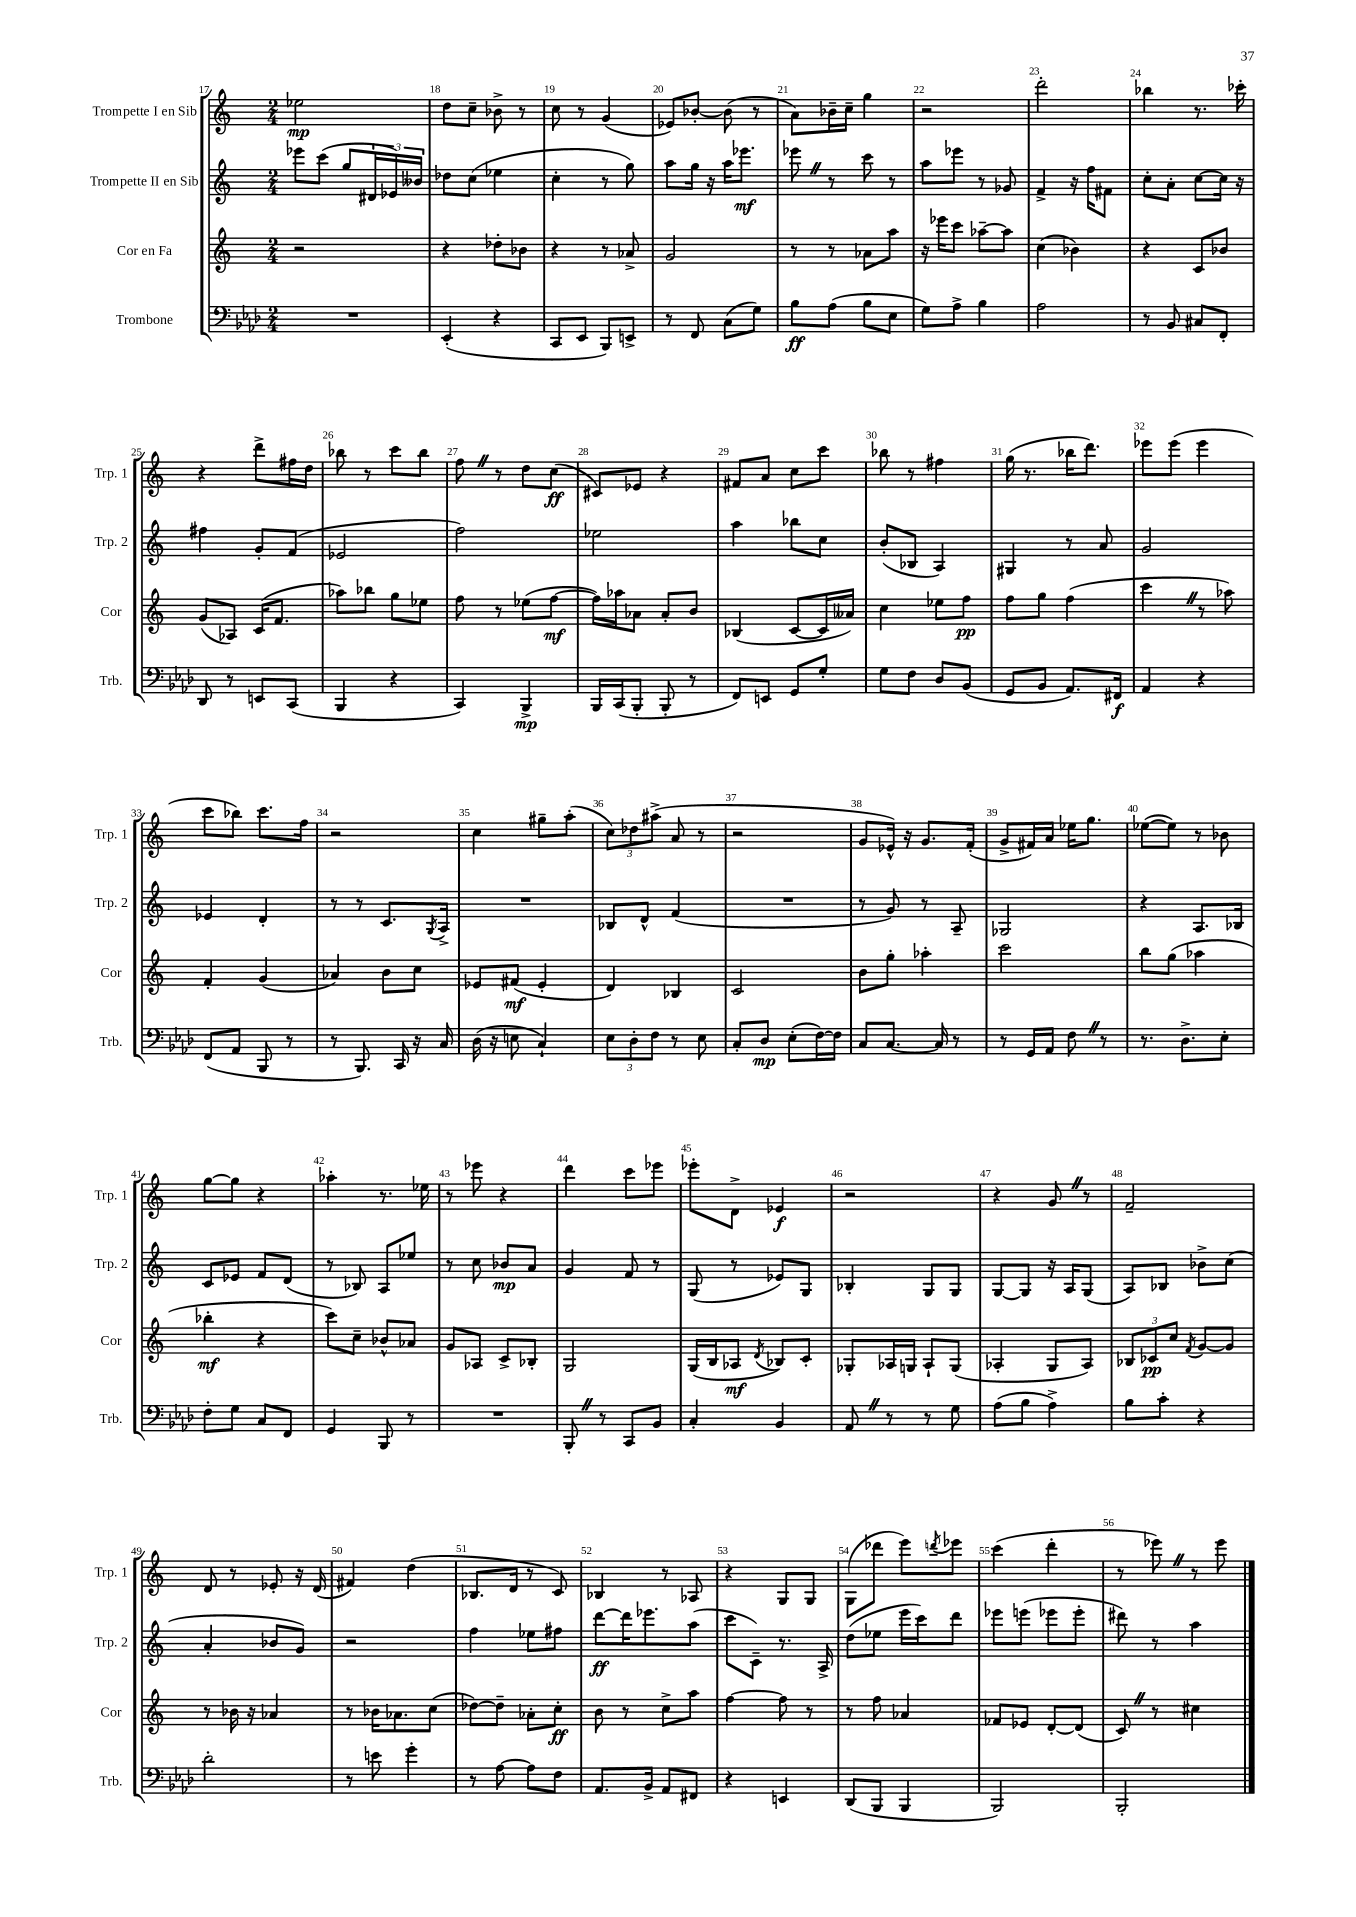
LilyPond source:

<<
\new StaffGroup <<
\new Staff = "s0" \with { instrumentName = "Trompette I en Sib" shortInstrumentName = "Trp. 1" } {
    \clef treble \key c \major \numericTimeSignature \time 2/4
    ees''2\mp |
    d''8 c''8-- bes'8-> r8 |
    c''8 r8 g'4( |
    ees'8) bes'8~-. bes'8( r8 |
    a'8) bes'16-- c''16-- g''4 |
    r2 |
    d'''2-. |
    bes''4 r8. ces'''16-. |
    r4 d'''8-> fis''16 d''16 |
    bes''8 r8 c'''8 bes''8 |
    f''8 \once \override BreathingSign.text = \markup { \musicglyph "scripts.caesura.straight" } \breathe r8 d''8 c''8\ff( |
    cis'8) ees'8 r4 |
    fis'8 a'8 c''8 c'''8 |
    bes''8 r8 fis''4 |
    g''16( r8. bes''16 d'''8.) |
    ees'''8 ees'''8( ees'''4 |
    c'''8 bes''8) c'''8. f''16 |
    r2 |
    c''4 gis''8-- a''8-.( |
    \tuplet 3/2 { c''8) des''8 ais''8->( } a'8 r8 |
    r2 |
    g'8 ees'16-^) r16 g'8. f'16-.( |
    g'8-> fis'16) a'16 ees''16 g''8. |
    ees''8~( ees''8) r8 bes'8 |
    g''8~ g''8 r4 |
    aes''4-. r8. ees''16 |
    r8 ees'''8 r4 |
    d'''4 c'''8 ees'''8 |
    ees'''8-. d'8-> ees'4\f |
    r2 |
    r4 g'8 \once \override BreathingSign.text = \markup { \musicglyph "scripts.caesura.straight" } \breathe r8 |
    f'2-- |
    d'8 r8 ees'8-. r16 d'16( |
    fis'4) d''4( |
    bes8. d'16 r8 c'8) |
    bes4 r8 aes8 |
    r4 g8 g8 |
    g8( des'''8 e'''8) \acciaccatura { d'''8 } ees'''8 |
    c'''4( d'''4-. |
    r8 ees'''8) \once \override BreathingSign.text = \markup { \musicglyph "scripts.caesura.straight" } \breathe r8 ees'''8 \bar "|." |
}
\new Staff = "s1" \with { instrumentName = "Trompette II en Sib" shortInstrumentName = "Trp. 2" } {
    \clef treble \key c \major \numericTimeSignature \time 2/4
    ees'''8 c'''8( g''8 \tuplet 3/2 { dis'16 ees'16) beses'16 } |
    des''8 c''8( ees''4 |
    c''4-. r8 g''8) |
    a''8 g''16 r16 a''16 ees'''8.\mf |
    ees'''8 \once \override BreathingSign.text = \markup { \musicglyph "scripts.caesura.straight" } \breathe r8 c'''8 r8 |
    a''8 ees'''8 r8 ges'8 |
    f'4-> r16 f''16 fis'8 |
    c''8-. a'8-. c''8~ c''16 r16 |
    fis''4 g'8-. f'8( |
    ees'2 |
    f''2) |
    ees''2 |
    a''4 bes''8 c''8 |
    b'8-.( bes8 a4) |
    gis4 r8 a'8 |
    g'2 |
    ees'4 d'4-. |
    r8 r8 c'8. \acciaccatura { g8 } a16-> |
    R2 |
    bes8 d'8-^ f'4( |
    R2 |
    r8 g'8) r8 a8-- |
    ges2 |
    r4 a8. bes16 |
    c'8 ees'8 f'8 d'8( |
    r8 bes8) a8 ees''8 |
    r8 c''8 bes'8\mp a'8 |
    g'4 f'8 r8 |
    g8( r8 ees'8) g8 |
    bes4-. g8 g8 |
    g8~ g8 r16 a16 g8( |
    a8) bes8 bes'8-> c''8( |
    a'4-. bes'8 g'8) |
    r2 |
    f''4 ees''8 fis''8 |
    d'''8~\ff d'''16 ees'''8. a''8( |
    c'''8 c'8--) r8. a16-> |
    d''8( ees''8 e'''16 c'''16) d'''8 |
    ees'''8 e'''8( ees'''8 ees'''8-. |
    dis'''8) r8 a''4 \bar "|." |
}
\new Staff = "s2" \with { instrumentName = "Cor en Fa" shortInstrumentName = "Cor" } {
    \clef treble \key c \major \numericTimeSignature \time 2/4
    r2 |
    r4 des''8-. bes'8 |
    r4 r8 aes'8-> |
    g'2 |
    r8 r8 aes'8 a''8 |
    r16 ees'''16 c'''8 aes''8~-- aes''8 |
    c''4( bes'4) |
    r4 c'8 bes'8 |
    g'8( aes8) c'16( f'8. |
    aes''8) bes''8 g''8 ees''8 |
    f''8 r8 ees''8( f''8~\mf |
    f''16) aes''16 aes'8 aes'8-. b'8 |
    bes4( c'8~ c'16 aeses'16) |
    c''4 ees''8 f''8\pp |
    f''8 g''8 f''4( |
    c'''4 \once \override BreathingSign.text = \markup { \musicglyph "scripts.caesura.straight" } \breathe r8 aes''8) |
    f'4-. g'4( |
    aes'4) b'8 c''8 |
    ees'8 fis'8\mf( ees'4-. |
    d'4) bes4 |
    c'2 |
    b'8 g''8-. aes''4-. |
    c'''2 |
    b''8 g''8( aes''4 |
    bes''4-.\mf r4 |
    c'''8) c''8-- bes'8-^ aes'8 |
    g'8 aes8 c'8-> bes8-. |
    g2 |
    g16( b16 aes8\mf \acciaccatura { d'8 } bes8) c'8-. |
    ges8-. aes16 g16 aes8-! g8( |
    aes4-. g8 aes8) |
    \tuplet 3/2 { bes8 ces'8\pp c''8 } \acciaccatura { f'8 } g'8~ g'8 |
    r8 bes'16 r16 aes'4 |
    r8 bes'16 aes'8. c''8( |
    des''8~) des''8-- aes'8-. c''8-.\ff |
    b'8 r8 c''8-> a''8 |
    f''4~ f''8 r8 |
    r8 f''8 aes'4 |
    fes'8 ees'8 d'8~-. d'8( |
    c'8) \once \override BreathingSign.text = \markup { \musicglyph "scripts.caesura.straight" } \breathe r8 cis''4 \bar "|." |
}
\new Staff = "s3" \with { instrumentName = "Trombone" shortInstrumentName = "Trb." } {
    \clef bass \key aes \major \numericTimeSignature \time 2/4
    R2 |
    ees,4-.( r4 |
    c,8 ees,8 bes,,8) e,8-> |
    r8 f,8 c8( g8) |
    bes8\ff aes8( bes8 ees8 |
    g8) aes8-> bes4 |
    aes2 |
    r8 bes,8 cis8 f,8-. |
    des,8 r8 e,8 c,8( |
    bes,,4 r4 |
    c,4) bes,,4->\mp |
    bes,,16 c,16( bes,,8-. bes,,8-. r8 |
    f,8) e,8 g,8 g8-. |
    g8 f8 des8 bes,8( |
    g,8 bes,8 aes,8.) fis,16\f |
    aes,4 r4 |
    f,8( aes,8 bes,,8 r8 |
    r8 bes,,8.) c,16 r16 c16 |
    des16( r16 e8 c4-!) |
    \tuplet 3/2 { ees8 des8-. f8 } r8 ees8 |
    c8-. des8\mp ees8-.( f16~) f16 |
    c8 c8.~ c16 r8 |
    r8 g,16 aes,16 f8 \once \override BreathingSign.text = \markup { \musicglyph "scripts.caesura.straight" } \breathe r8 |
    r8. des8.-> ees8-. |
    f8-. g8 c8 f,8 |
    g,4 bes,,8 r8 |
    R2 |
    bes,,8-. \once \override BreathingSign.text = \markup { \musicglyph "scripts.caesura.straight" } \breathe r8 c,8 bes,8 |
    c4-. bes,4 |
    aes,8 \once \override BreathingSign.text = \markup { \musicglyph "scripts.caesura.straight" } \breathe r8 r8 g8 |
    aes8( bes8 aes4->) |
    bes8 c'8-. r4 |
    des'2-. |
    r8 e'8 g'4-. |
    r8 aes8~ aes8 f8 |
    aes,8. bes,16-> aes,8 fis,8 |
    r4 e,4 |
    des,8( bes,,8 bes,,4 |
    bes,,2) |
    bes,,2-. \bar "|." |
}
>>
>>
\layout { \context { \Score currentBarNumber = #17 \override BarNumber.break-visibility = ##(#f #t #t) barNumberVisibility = #all-bar-numbers-visible } }
